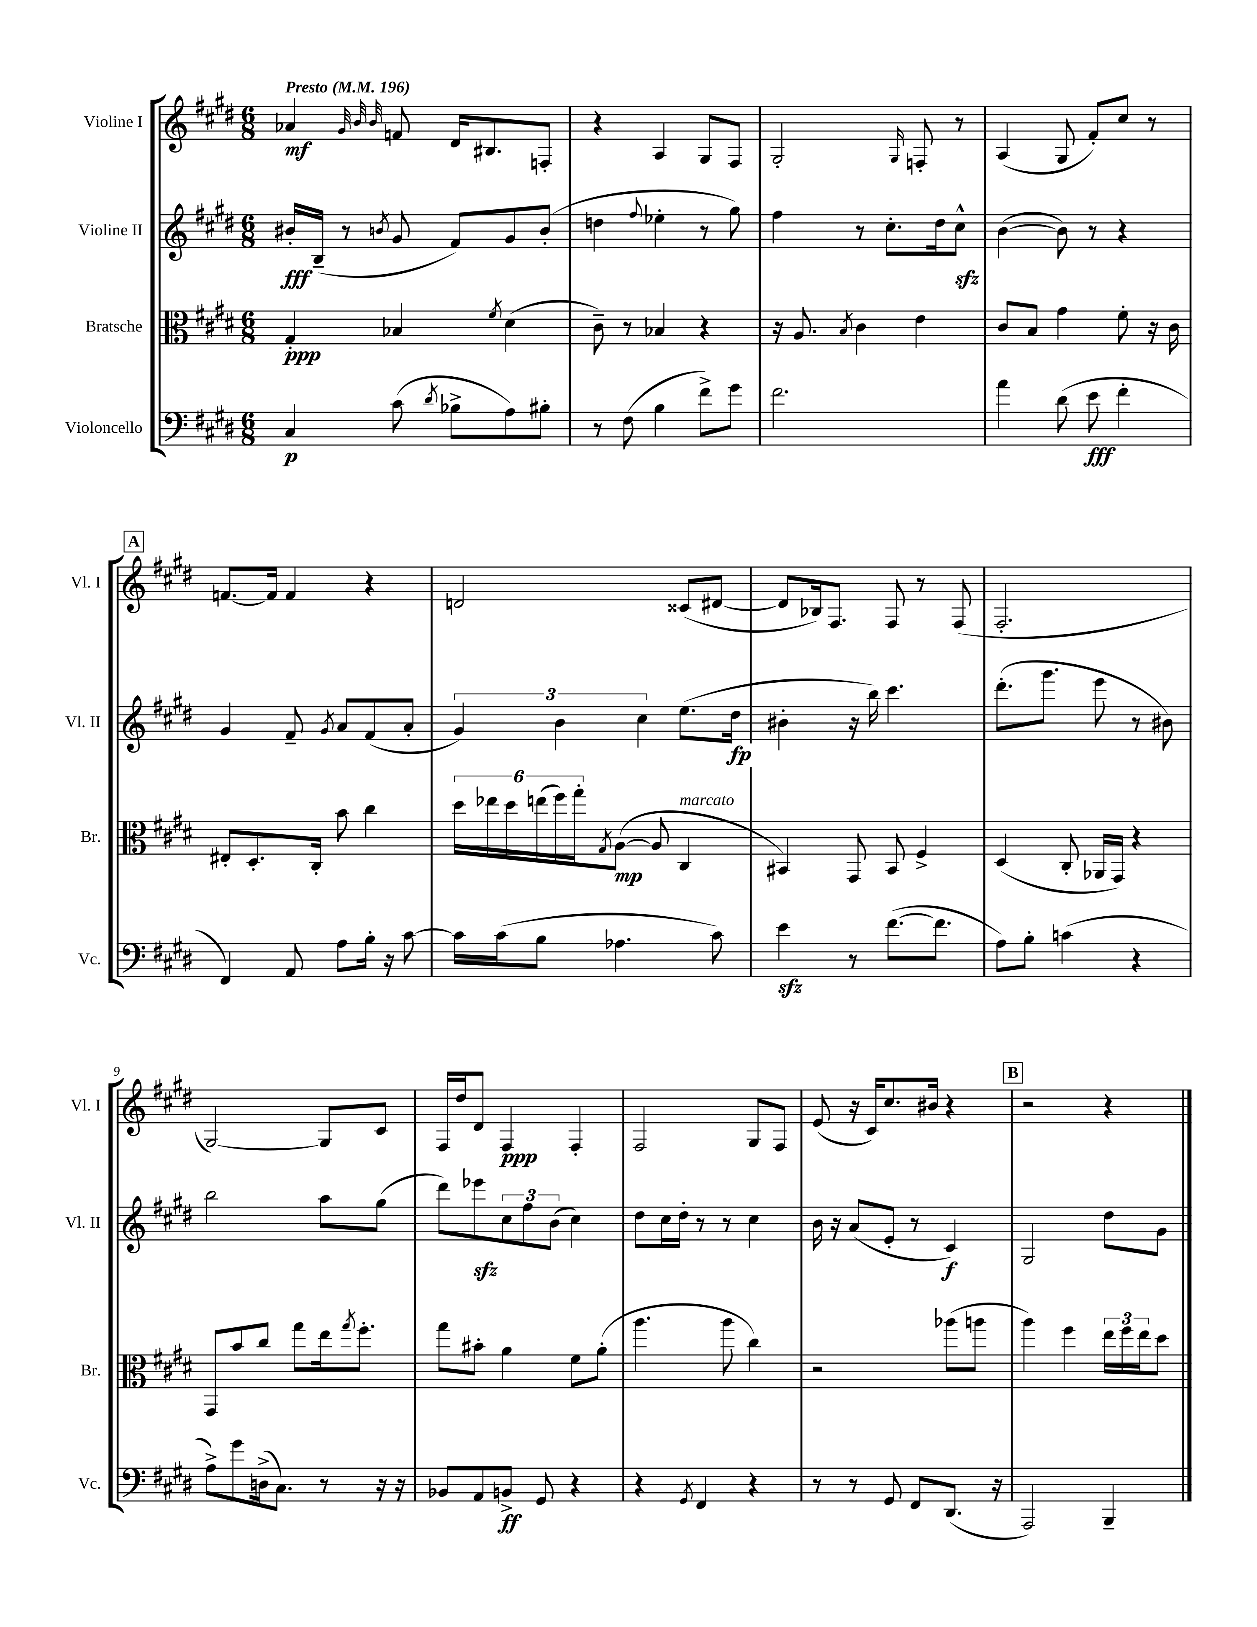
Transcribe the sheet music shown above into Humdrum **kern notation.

**kern	**kern	**kern	**kern
*staff4	*staff3	*staff2	*staff1
*clefF4	*clefC3	*clefG2	*clefG2
*k[f#c#g#d#]	*k[f#c#g#d#]	*k[f#c#g#d#]	*k[f#c#g#d#]
*M6/8	*M6/8	*M6/8	*M6/8
*MM196	*MM196	*MM196	*MM196
4C#	4G#'	16b#'	4a-
.	.	(16B~	.
.	.	8r	.
.	.	.	32qqg#
.	.	.	32qqb
.	.	8qb	32qqb
(8c#	4B-	8g#	8f
8qd#	.	.	.
8B-^	.	8f#)	16d#
.	.	.	8.B#
.	8qf#	.	.
8A)	(4d#	8g#	.
8B#'	.	(8b'	8F'
=	=	=	=
8r	8c#~)	4dd	4r
(8F#	8r	.	.
.	.	8qqff#	.
4B	4B-	4ee-'	4A
8f#^)	4r	8r	8G#
8g#	.	8gg#)	8F#
=	=	=	=
2.f#	16r	4ff#	2G#'
.	8.A	.	.
.	8qB	.	.
.	4c#	8r	.
.	.	8.cc#'	.
.	.	.	16qqG#
.	4e	.	8F'
.	.	16dd#	.
.	.	8cc#^^	8r
=	=	=	=
4a	8c#	([4b	(4A
.	8B	.	.
(8d#	4g#	8b])	8G#
8e	.	8r	8f#')
4f#'	8f#'	4r	8cc#
.	16r	.	8r
.	16c#	.	.
=	=	=	=
4FF#)	8E#'	4g#	[8.f
.	8.D#'	.	.
.	.	.	16f]
8AA	.	8f#~	4f
.	16C#'	.	.
.	.	8qg#	.
8A	8b	8a	.
16B'	4cc#	(8f#	4r
16r	.	.	.
[8c#	.	8a'	.
=	=	=	=
16c#]	24dd#	6g#)	2d
.	24ee-	.	.
(16c#	.	.	.
.	24dd#	.	.
8B	(24ee	.	.
.	24ff#)	6b	.
.	24gg#'	.	.
.	8qG#	.	.
4.A-	([8A	.	.
.	.	6cc#	.
.	8A]	.	.
.	4C#	(8.ee	(8c##
8c#)	.	.	[8d#
.	.	16dd#	.
=	=	=	=
4e	4BB#)	4b#'	8d#]
.	.	.	16B-)
.	.	.	8.F#
8r	8GG#	16r	.
.	.	16bb)	.
([8.f#	8BB#	4.ccc#	8F#
.	4F#^	.	8r
8.f#]	.	.	.
.	.	.	(8F#
=	=	=	=
8A)	(4D#	(8.ddd#'	2.F#'
8B'	.	.	.
.	.	8.ggg#	.
(4c	8C#'	.	.
.	16AA-	8eee	.
.	16GG#)	.	.
4r	4r	8r	.
.	.	8b#)	.
=	=	=	=
8A^)	8GG#	2bb	[2G#)
8g#	8b	.	.
(16D^	8cc#	.	.
8.C#)	.	.	.
.	8gg#	.	.
8r	16ee	8aa	8G#]
.	8qgg#	.	.
.	8.ff#'	.	.
16r	.	(8gg#	8c#
16r	.	.	.
=	=	=	=
8BB-	8gg#	8ddd#)	16F#
.	.	.	16dd#
8AA	8b#'	8eee-	8d#
8BB^	4a	12cc#	4F#
.	.	12ff#	.
8GG#	.	.	.
.	.	(12b	.
4r	8f#	4cc#)	4F#'
.	(8a'	.	.
=	=	=	=
4r	4.aa	8dd#	2F#
.	.	16cc#	.
.	.	16dd#'	.
8qGG#	.	.	.
4FF#	.	8r	.
.	8aa	8r	.
4r	4cc#)	4cc#	8G#
.	.	.	8F#
=	=	=	=
8r	2r	16b	(8e
.	.	16r	.
8r	.	(8a	16r
.	.	.	16c#)
8GG#	.	8e'	8.cc#
8FF#	.	8r	.
.	.	.	16b#
(8.DD#	(8aa-	4c#)	4r
.	8aa	.	.
16r	.	.	.
=	=	=	=
2AAA)	4aa)	2G#	2r
.	4ff#	.	.
4BBB~	24ee	8dd#	4r
.	24ff#	.	.
.	24ee	.	.
.	8dd#	8g#	.
==	==	==	==
*-	*-	*-	*-
